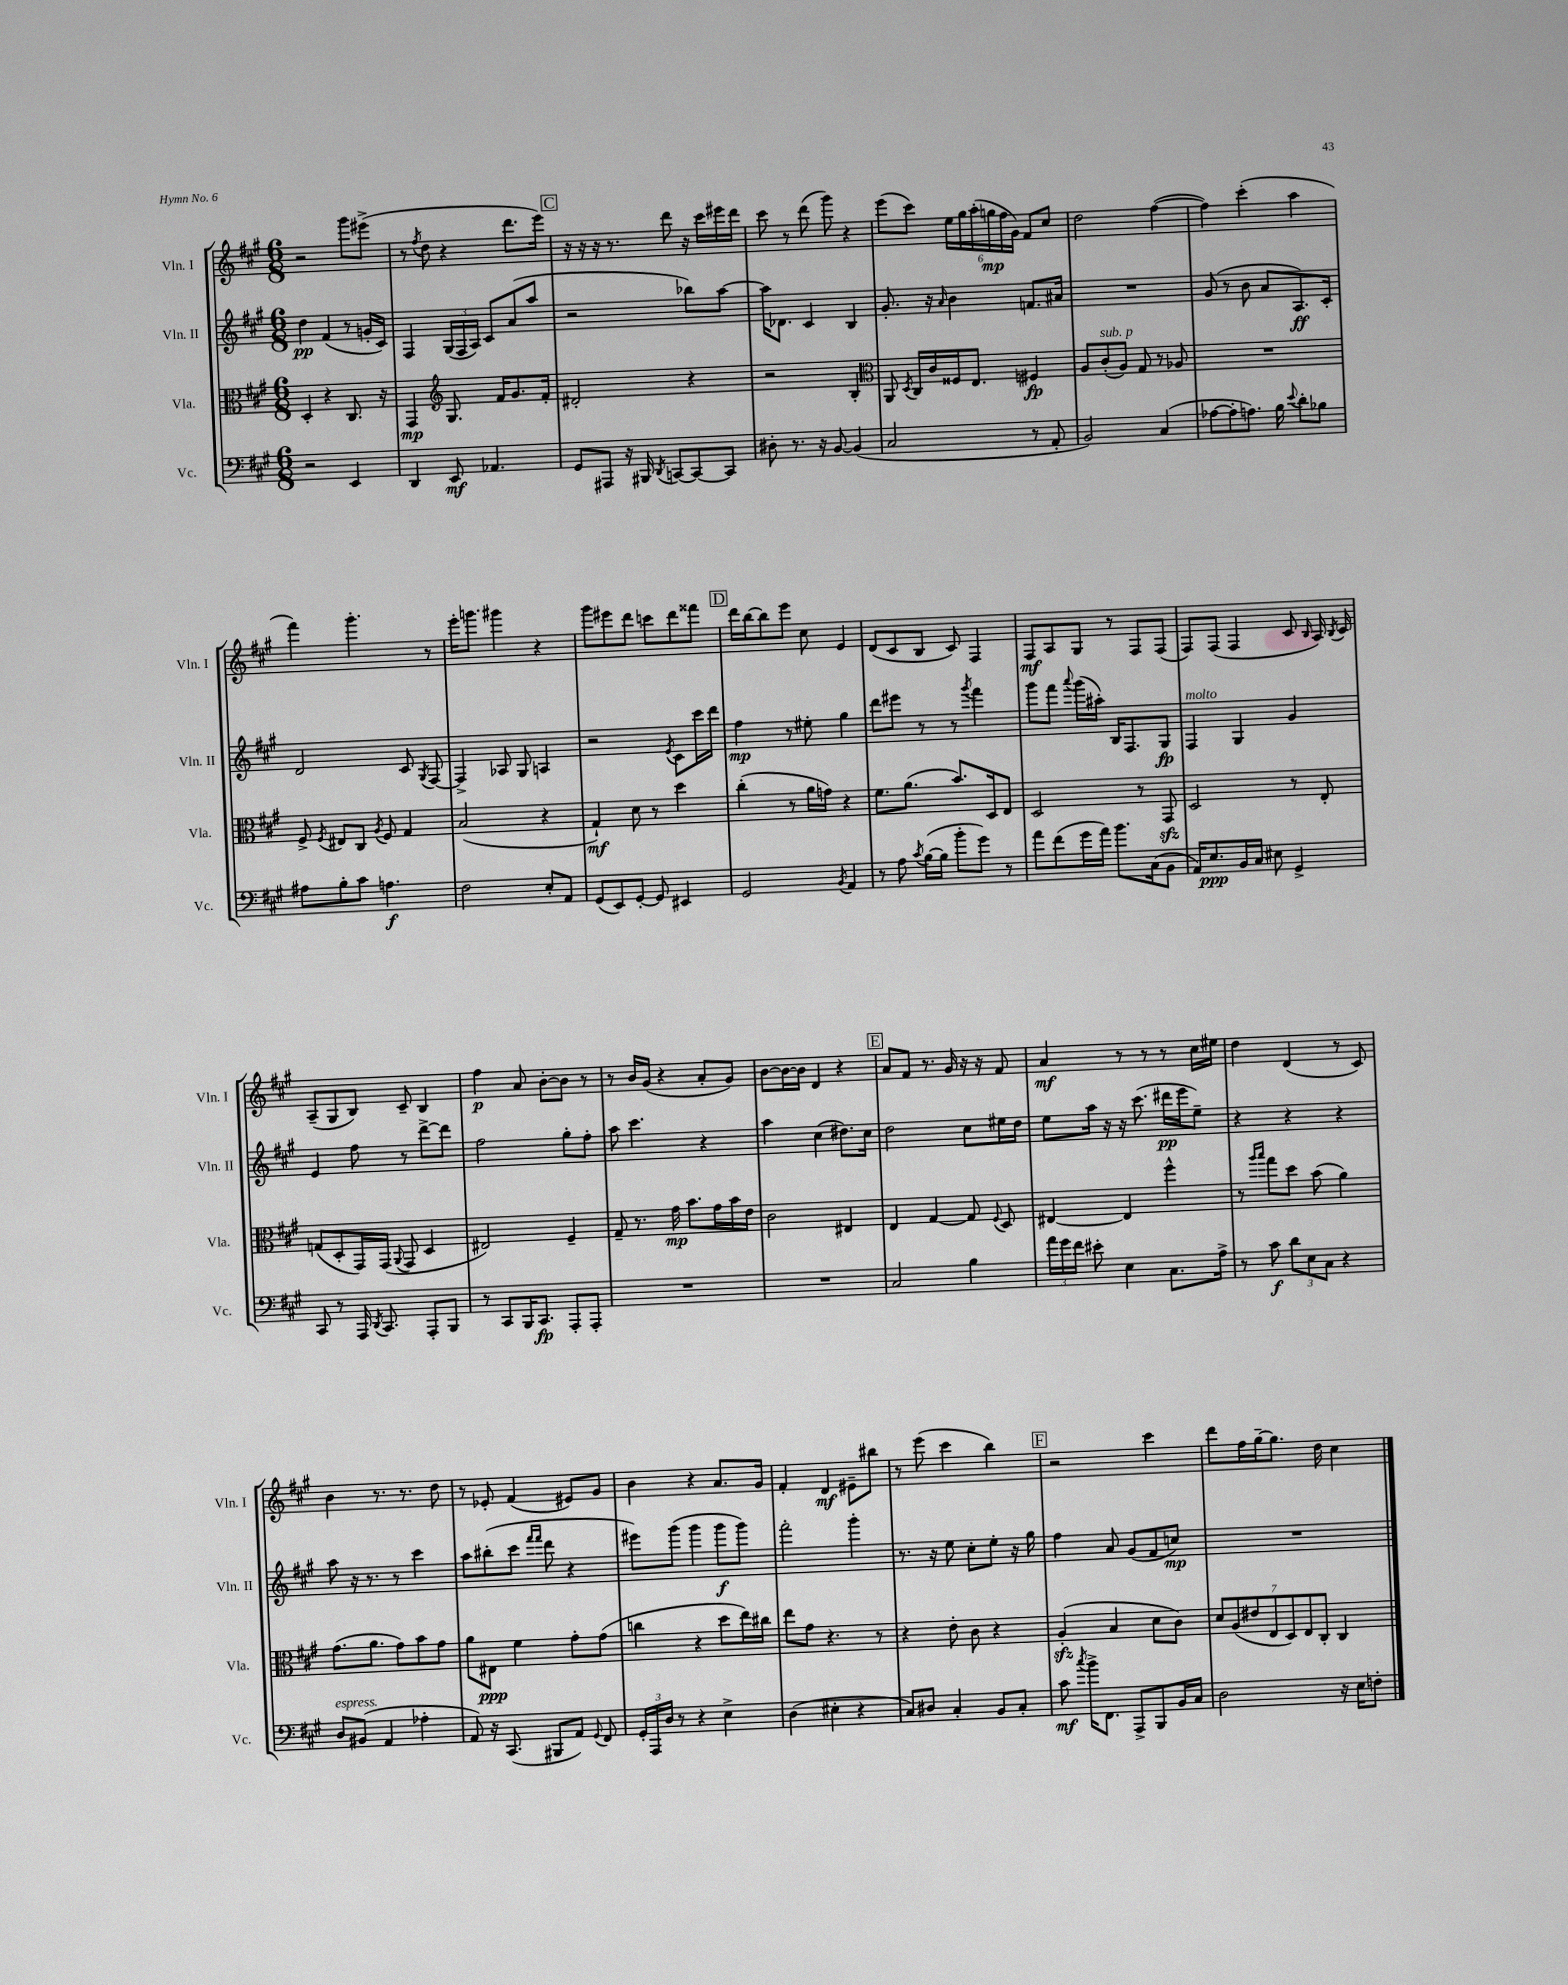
<<
\new StaffGroup <<
\new Staff = "s0" \with { instrumentName = "Vln. I" shortInstrumentName = "Vln. I" } {
    \clef treble \key a \major \numericTimeSignature \time 6/8
    \autoBeamOff r2 gis'''8[ eis'''8]->( |
    r8 \acciaccatura { fis''8 } d''8 r4 d'''8.[ e'''16]) |
    \mark \markup { \box "C" } r16 r16 r16 r8. d'''8 r16 cis'''16[ eis'''16 d'''16] |
    cis'''8 r8 d'''8( gis'''8) r4 |
    e'''8[( cis'''8]) \tuplet 6/4 { e''16[ gis''16 a''16-.( g''16\mp fis''16 gis'16]) } fis'8[ cis''8] |
    d''2 fis''4~( |
    fis''4) cis'''4-.( a''4 |
    fis'''4) gis'''4.-. r8 |
    e'''16[-. g'''8.] gis'''4 r4 |
    gis'''8[ eis'''8 d'''8] c'''8[ d'''8 fisis'''8] |
    \mark \markup { \box "D" } d'''16[ b''16~ b''8 e'''8] cis''8 e'4 |
    d'8[( cis'8 b8] cis'8) fis4 |
    fis8[\mf a8 gis8] r8 fis8[ fis8]( |
    fis8[) fis8]( fis4 cis'8 \grace { b16 } a16) \acciaccatura { b8 } cis'16 |
    a8[--( gis8 b8]) cis'8-- b4 |
    fis''4\p a'8 b'8[~-. b'8] r8 |
    r8 b'16[ gis'16]( r4 a'8[-. gis'8]) |
    b'8[~ b'16~ b'16] d'4 r4 |
    \mark \markup { \box "E" } a'8[ fis'8] r8. gis'16 r16 r16 fis'8 |
    a'4\mf r8 r8 r8 cis''16[ eis''16] |
    d''4 d'4( r8 cis'8) |
    b'4 r8. r8. d''8 |
    r8 ees'8-. fis'4( eis'8[) gis'8] |
    b'4 r4 a'8.[ gis'16] |
    fis'4-. d'4\mf eis'8[-- bis''8] |
    r8 e'''8( cis'''4 b''4) |
    \mark \markup { \box "F" } r2 cis'''4 |
    d'''8[ fis''16 gis''16~-- gis''8.] d''16 cis''4 \bar "|." |
}
\new Staff = "s1" \with { instrumentName = "Vln. II" shortInstrumentName = "Vln. II" } {
    \clef treble \key a \major \numericTimeSignature \time 6/8
    \autoBeamOff d''4\pp fis'4( r8 g'16[-. cis'16]) |
    fis4 \tuplet 3/2 { gis16[( fis16 a16]) } cis'8[ a'8( a''8] |
    \mark \markup { \box "C" } r2 bes''8[) a''8]~ |
    a''16[ des'8.] cis'4 b4 |
    gis'8.-. r16 \grace { a'16 } b'4 f'8.[ ais'16] |
    R2. |
    gis'8( r8 b'8 a'8[ a8.\ff) cis'16]-. |
    d'2 cis'8 \acciaccatura { gis8 } fis8~ |
    fis4-> aes8 gis8 a4 |
    r2 \acciaccatura { e'8 } cis'8[ cis'''16 d'''16] |
    \mark \markup { \box "D" } fis''4\mp r8 eis''8-. gis''4 |
    d'''8[ eis'''8] r8 r8 \acciaccatura { gis'''8 } fis'''4 |
    gis'''8[ fis'''8] \appoggiatura { a'''8 } gis'''16[( ais''16]-.) b16[ fis8. gis8]\fp |
    fis4^\markup { \italic "molto" } gis4 gis'4 |
    e'4 fis''8 r8 d'''8[~-> d'''8] |
    fis''2 gis''8[-. fis''8]-. |
    a''8 cis'''4. r4 |
    a''4 cis''4( dis''8.[) cis''16] |
    \mark \markup { \box "E" } d''2 cis''8[ eis''16 d''16] |
    e''8[ a''16] r16 r16 cis'''8.( dis'''16[\pp e'''16 e''8]--) |
    r4 r4 r4 |
    a''8 r16 r8. r8 cis'''4 |
    a''8[ bis''8-.( cis'''8] \grace { fis'''16[ fis'''16] } d'''8 r4 |
    eis'''8[) gis'''8]( gis'''4 gis'''8[\f gis'''8]) |
    fis'''2-. gis'''4-. |
    r8. r16 e''8 cis''8[-. e''8]-. r16 gis''16 |
    \mark \markup { \box "F" } fis''4 a'8 gis'8[( fis'8 c''8]\mp) |
    R2. \bar "|." |
}
\new Staff = "s2" \with { instrumentName = "Vla." shortInstrumentName = "Vla." } {
    \clef alto \key a \major \numericTimeSignature \time 6/8
    \autoBeamOff d4-. r4 cis8. r16 |
    gis,4\mp \clef treble gis8. fis'16[ gis'8. fis'16]-. |
    \mark \markup { \box "C" } dis'2-. r4 |
    r2 b4-. |
    \clef alto a,8 \acciaccatura { d8 } cis16[ cis'16 fisis16 e8.] fis4\fp |
    a8[ cis'8-.^\markup { \italic "sub. p" }( a8]) gis8 r8 aes8 |
    R2. |
    fis8-> \acciaccatura { fis8 } eis8[ cis8] \acciaccatura { a8 } fis8 gis4 |
    b2( r4 |
    gis4-!\mf) d'8 r8 d''4 |
    \mark \markup { \box "D" } cis''4-.( r8 a'16[ g'16]) r4 |
    fis'8.[ a'8.]( b'8.[) d16 e8] |
    d2 r8 gis,8\sfz |
    d2 r8 e8-. |
    g8[( d8-. gis,16) gis,16]( \appoggiatura { a,8 } gis,8 d4 |
    eis2) fis4-- |
    gis8-- r8. gis'16\mp b'8.[ gis'16 b'16 e'16] |
    cis'2 eis4 |
    \mark \markup { \box "E" } e4 gis4~ gis8 \appoggiatura { fis8 } d8 |
    eis4~ eis4 fis''4-^ |
    r8 \grace { a''16[ b''16] } gis''8[ d''8] b'8( a'4) |
    gis'8.[( a'8.] gis'8[) b'8 gis'8] |
    a'8[ eis8]\ppp fis'4 gis'8[-. gis'8]( |
    c''4 r4 d''8[ e''16) cis''16] |
    e''8[ gis'8] r4. r8 |
    r4 e'8-. cis'8 r4 |
    \mark \markup { \box "F" } a4-.\sfz( b4 d'8[ cis'8]) |
    \tuplet 7/4 { d'8[ a8( eis'8 e8 d8) e8 cis8]-. } cis4 \bar "|." |
}
\new Staff = "s3" \with { instrumentName = "Vc." shortInstrumentName = "Vc." } {
    \clef bass \key a \major \numericTimeSignature \time 6/8
    \autoBeamOff r2 e,4 |
    d,4 e,8\mf aes,4. |
    \mark \markup { \box "C" } gis,8[ ais,,8] r16 bis,,16 \acciaccatura { d,8 } c,8[~ c,8~ c,8] |
    dis8-. r8. r16 b,8~ b,4( |
    cis2 r8 a,8-. |
    b,2) cis4( |
    aes8[~ aes8-. a8.]) b16 \appoggiatura { e'8 } d'8[-. bes8] |
    ais8[ b8-. cis'8] a4.\f |
    fis2 e8[-. a,8] |
    gis,8[( e,8) gis,8]~-. gis,8 eis,4 |
    \mark \markup { \box "D" } gis,2 \acciaccatura { b,8 } a,4 |
    r8 a8 \acciaccatura { cis'8 } b16[~( b16] b'8[-. gis'8]) r8 |
    a'8[ fis'8( gis'16 a'16]) b'8.[ cis16( b,8] |
    a,16[) e8.\ppp b,16 cis16] eis8 gis,4-> |
    cis,8 r8 a,,16 \acciaccatura { d,8 } cis,8. a,,8[-. b,,8] |
    r8 cis,8[ b,,16 cis,8.]\fp a,,8[-. a,,8]-. |
    R2. |
    R2. |
    \mark \markup { \box "E" } cis2 b4 |
    \tuplet 3/2 { a'16[ gis'16 fis'16] } eis'8-. e4 cis8.[ a16]-> |
    r8 cis'8\f \tuplet 3/2 { d'8[ e8 cis8] } r4 |
    d8[^\markup { \italic "espress." } bis,8]( a,4 aes4-. |
    a,8) r16 cis,8.( bis,,8[ a,8]) \appoggiatura { gis,8 } fis,8 |
    \tuplet 3/2 { gis,16[-. a,,16 d16] } r8 r4 e4-> |
    d4( eis4-. r4 |
    cis8[) dis8] cis4-. b,8[ cis8]-. |
    \mark \markup { \box "F" } cis'8\mf \acciaccatura { cis''8 } b'16[-> fis,8.] a,,8[-> b,,8 b,16 cis16] |
    d2 r16 e16[ f8]-. \bar "|." |
}
>>
>>
\layout { \context { \Score \remove "Bar_number_engraver" } }
